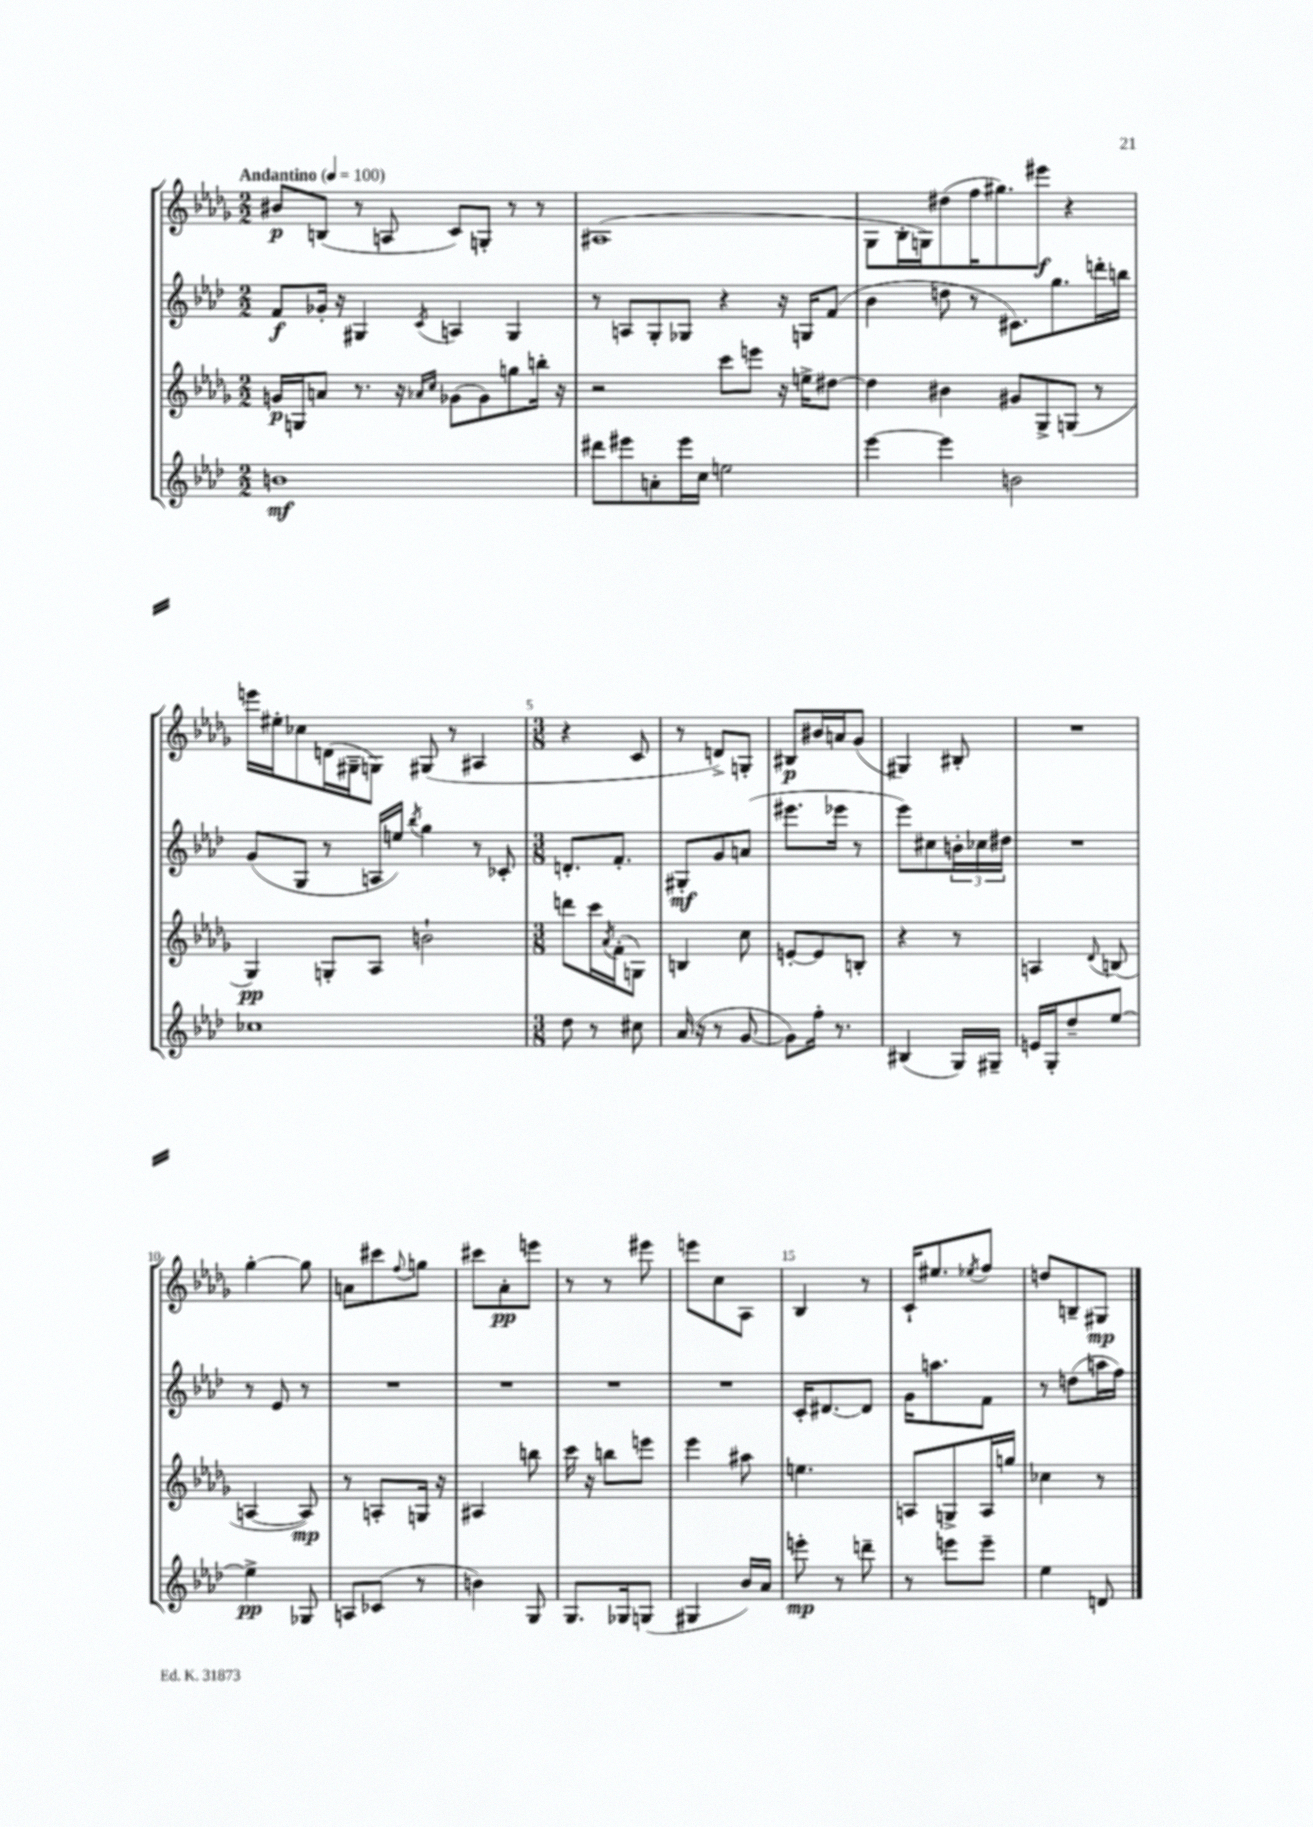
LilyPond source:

<<
\new StaffGroup <<
\new Staff = "s0" {
    \clef treble \key des \major \numericTimeSignature \time 2/2 \tempo "Andantino" 4 = 100
    bis'8\p b8( r8 a8 c'8) g8-. r8 r8 |
    ais1( |
    ges8 bes16-. g16) dis''8( f''16 gis''8.) eis'''8\f r4 |
    e'''16 eis''16-. ces''8 d'16( gis16-- g8) gis8( r8 ais4 |
    \numericTimeSignature \time 3/8 r4 c'8 |
    r8 d'8->) g8-. |
    bis8\p bis'16 a'16 ges'8( |
    gis4) bis8-. |
    R4. |
    ges''4~-. ges''8 |
    a'8 cis'''8 \appoggiatura { f''8 } g''8 |
    cis'''8 aes'8-.\pp e'''8 |
    r8 r8 eis'''8 |
    e'''8 c''8 aes8 |
    bes4 r8 |
    c'16-! eis''8. \acciaccatura { ees''8 } f''8 |
    d''8 b8-- gis8\mp \bar "|." |
}
\new Staff = "s1" {
    \clef treble \key aes \major \numericTimeSignature \time 2/2
    f'8\f ges'16-. r16 gis4 \acciaccatura { c'8 } a4 gis4 |
    r8 a8 g8-. ges8 r4 r16 g16 f'8( |
    bes'4 d''8 r8 cis'8.) g''8. d'''16-. b''16 |
    g'8( g8 r8 a16 e''16) \acciaccatura { bes''8 } g''4 r8 ces'8-. |
    \numericTimeSignature \time 3/8 d'8.-. f'8.-. |
    gis8-.\mf g'8 a'8( |
    eis'''8. ees'''16 r8 |
    ees'''8) cis''8 \tuplet 3/2 { b'16-. ces''16 dis''16 } |
    R4. |
    r8 ees'8 r8 |
    R4. |
    R4. |
    R4. |
    R4. |
    c'16-. dis'8.~ dis'8 |
    g'16 a''8. f'8 |
    r8 d''8( a''16 f''16) \bar "|." |
}
\new Staff = "s2" {
    \clef treble \key des \major \numericTimeSignature \time 2/2
    g'16\p g16 a'8 r8. r16 \grace { aes'16 c''16 } ges'8( ges'8) g''8 b''16-. r16 |
    r2 c'''8 e'''8 r16 e''16-> dis''8~ |
    dis''4 bis'4 gis'8 ges8-> g8( r8 |
    ges4\pp) g8-. aes8 b'2-! |
    \numericTimeSignature \time 3/8 d'''8 c'''16 \acciaccatura { aes'8 } f'16-.( g8) |
    b4 c''8 |
    e'8~-. e'8 b8-. |
    r4 r8 |
    a4 \appoggiatura { des'8 } b8( |
    a4~ a8\mp) |
    r8 a8-. g16 r16 |
    ais4 b''8 |
    c'''16 r16 b''8 e'''8 |
    ees'''4 ais''8 |
    e''4. |
    a8 g8-> a16 g''16 |
    ces''4 r8 \bar "|." |
}
\new Staff = "s3" {
    \clef treble \key aes \major \numericTimeSignature \time 2/2
    b'1\mf |
    dis'''8 eis'''8 a'8-. eis'''16 c''16 e''2 |
    ees'''4~ ees'''4 b'2 |
    ces''1 |
    \numericTimeSignature \time 3/8 des''8 r8 cis''8 |
    aes'16( r16 r8 g'8~ |
    g'8) f''16-. r8. |
    bis4( g16) gis16-- |
    e'16 g16-. des''8-- ees''8~ |
    ees''4->\pp ges8 |
    a8 ces'8( r8 |
    b'4) g8 |
    g8. ges16 g8( |
    gis4 bes'16) aes'16 |
    e'''8-.\mp r8 d'''8-- |
    r8 e'''8 e'''8-- |
    ees''4 d'8 \bar "|." |
}
>>
>>
\layout { \context { \Score \override BarNumber.break-visibility = ##(#f #t #t) barNumberVisibility = #(every-nth-bar-number-visible 5) } }
